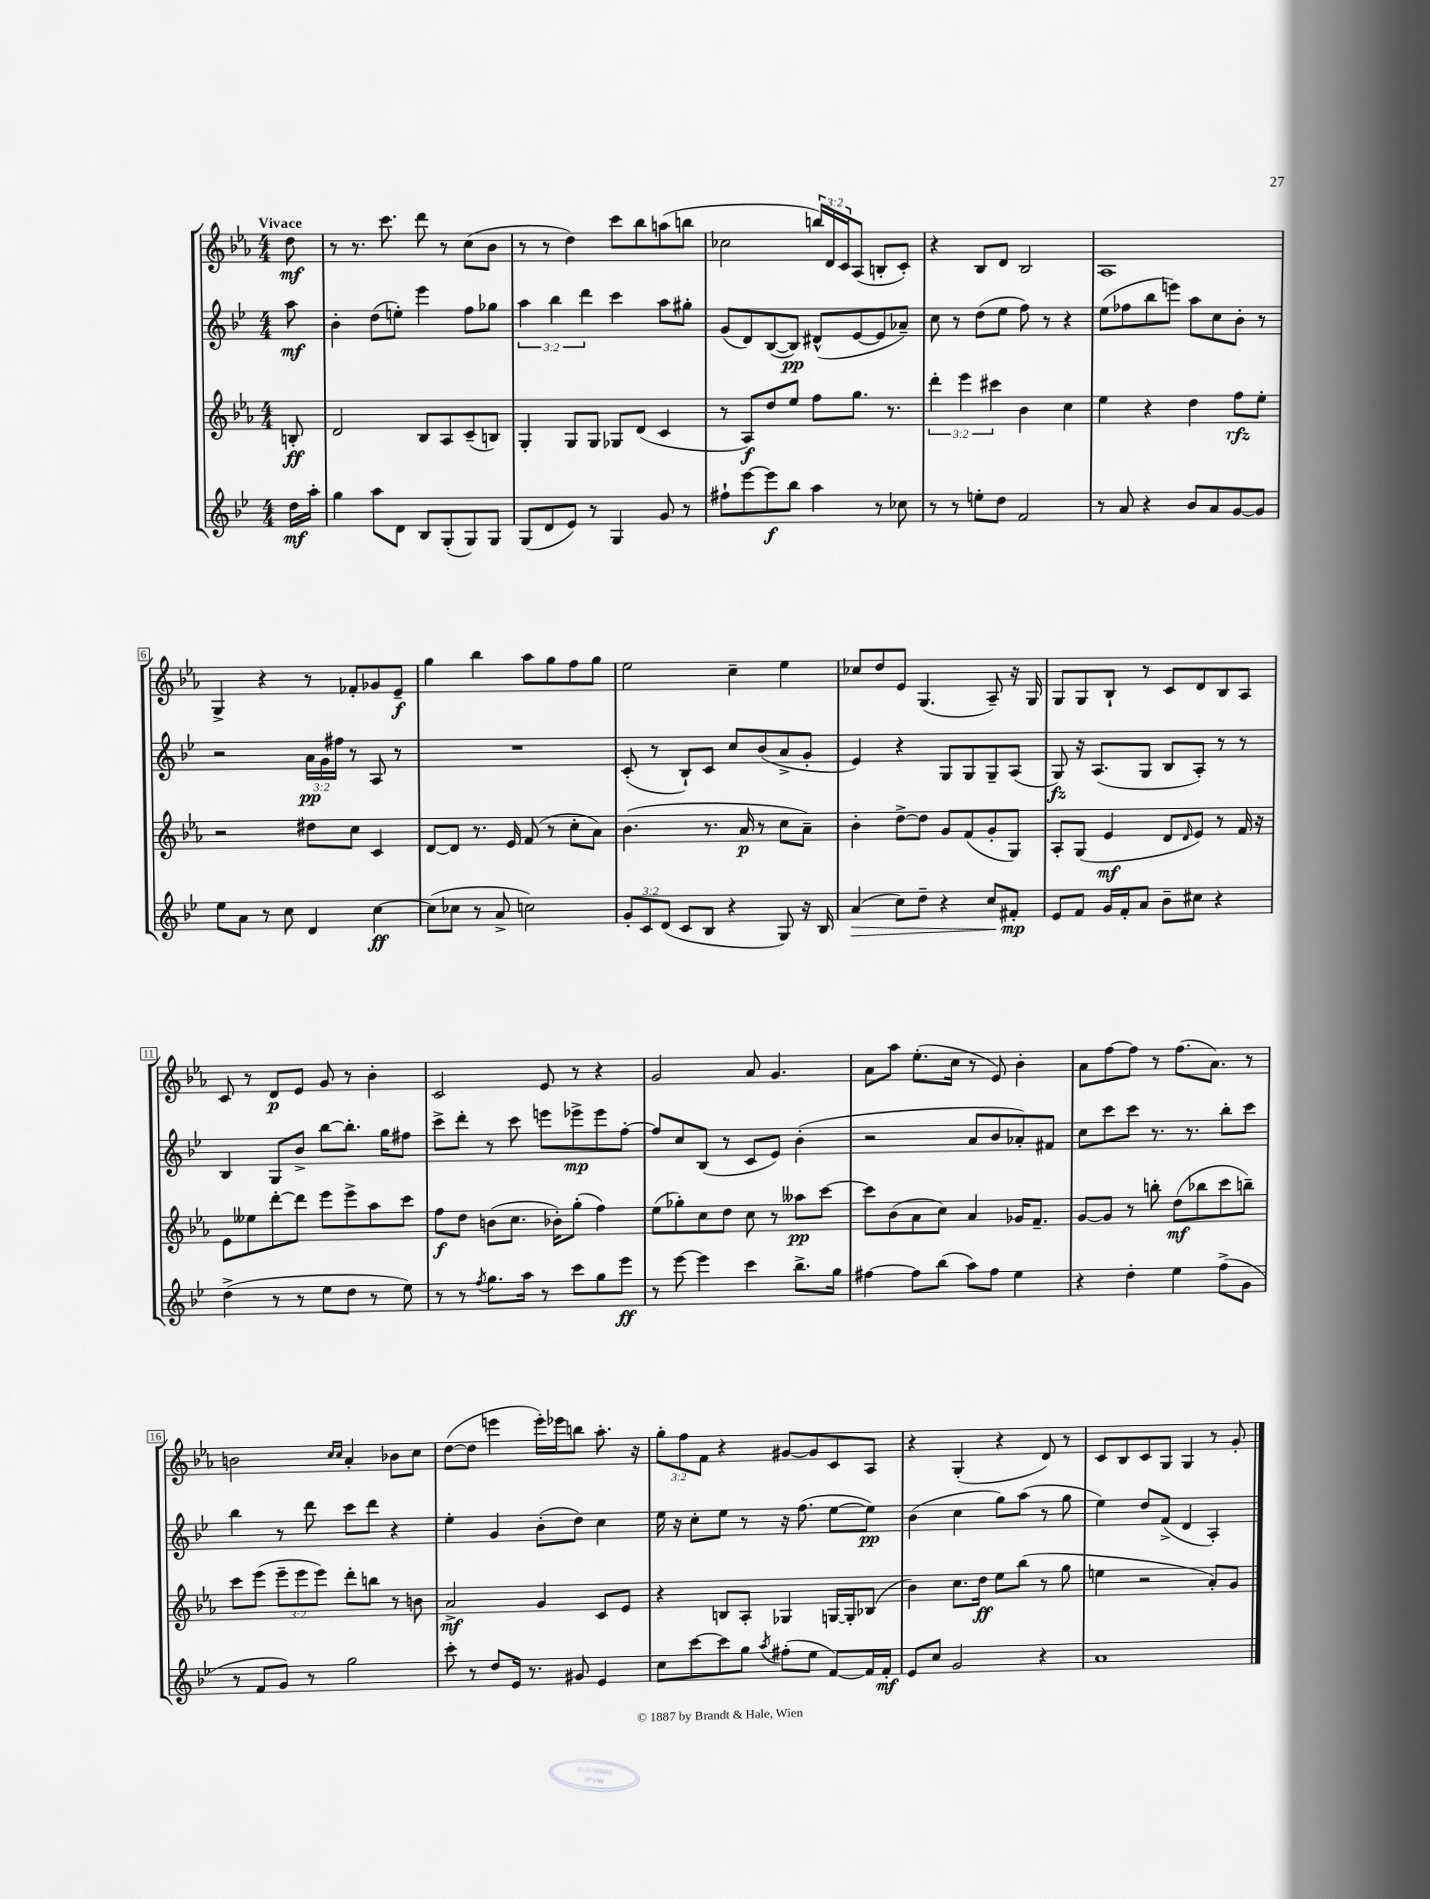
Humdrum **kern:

**kern	**kern	**kern	**kern
*staff4	*staff3	*staff2	*staff1
*clefG2	*clefG2	*clefG2	*clefG2
*k[b-e-]	*k[b-e-a-]	*k[b-e-]	*k[b-e-a-]
*M4/4	*M4/4	*M4/4	*M4/4
16dd\LL	8B'/	8aa\	8dd\
16aa'\JJ	.	.	.
=	=	=	=
4gg\	2d/	4b-'\	8r
.	.	.	8.r
8aa\L	.	(8dd\L	.
.	.	.	8.ccc\
8d\J	.	8ee'\J)	.
8B-/L	8B-/L	4eee-\	8ddd\
(8G'/	8A-/	.	8r
8G/)	(8c~/	8ff\L	(8cc\L
8G/J	8B/J)	8gg-\J	8b-\J
=	=	=	=
(8G/L	4G'/	6aa\	8r
8d/	.	.	8r
.	.	6bb-\	.
8e-/J)	8G/L	.	4dd\)
.	.	6ddd\	.
8r	8G/J	.	.
4G/	8G-/L	4ccc\	8ccc\L
.	(8d/J	.	8bb-\
8g/	4c/	8aa\L	(8aa\
8r	.	8gg#'\J	8bb\J
=	=	=	=
8ff#`\L	8r	(8g/L	2cc-\
[8eee-\	8A-/L)	8d/)	.
8eee-\]	8dd/	([8B-/	.
8bb-\J	8ee-/J	8B-/]J)	.
4aa\	8ff\L	(8d#^^/L	24bb/LL)
.	.	.	24d/
.	.	.	24c/J
.	8.gg\J	[8e-/	(8A-/J
8r	.	8e-/]	8B'/L
.	8.r	.	.
8cc-\	.	8a-~/J)	8c'/J)
=	=	=	=
8r	6ddd'\	8cc\	4r
8r	.	8r	.
.	6eee-\	.	.
8ee'\L	.	(8dd\L	8B-/L
.	6ccc#\	.	.
8dd\J	.	8ee-\J	8d/J
2f/	4b-\	8ff\)	2B-/
.	.	8r	.
.	4cc\	4r	.
=	=	=	=
8r	4ee-\	(8ee-\L	1A-
8a/	.	8ff-\	.
4r	4r	8bb-\	.
.	.	8eee\J)	.
8b-/L	4dd\	8aa\L	.
8a/	.	8cc\	.
[8g/	8ff\L	8b-'\J	.
8g/]J	8ee-'\J	8r	.
=	=	=	=
8ee-\L	2r	2r	4G^/
8a\J	.	.	.
8r	.	.	4r
8cc\	.	.	.
4d/	8dd#\L	24a\LL	8r
.	.	24g\	.
.	.	24ff#\JJ	.
.	8cc\J	8r	8f-'/L
[4cc\	4c/	8A/	8g-/
.	.	8r	8e-~/J
=	=	=	=
(8cc\]L	[8d/L	1r	4gg\
8cc-\J	8d/]J	.	.
8r	8.r	.	4bb-\
8a^/	.	.	.
.	16e-/	.	.
2cc\)	(8f/	.	8aa-\L
.	8r	.	8gg\
.	8cc'\L	.	8ff\
.	8a-\J)	.	8gg\J
=	=	=	=
12g'/L	(4.b-\	(8c'/	2ee-\
12c/	.	.	.
.	.	8r	.
(12d/J	.	.	.
8c/L	.	8B-`/L)	.
8B-/J	8.r	8c/J	.
4r	.	8cc/L	4cc~\
.	16a-/	.	.
.	8r	(8b-/	.
8G/)	8cc\L	8a^/	4ee-\
16r	8a-~\J)	8g'/J	.
16B-/	.	.	.
=	=	=	=
(4a/	4b-'\	4e-/)	8cc-/L
.	.	.	8dd/
8cc\L)	[8dd^\L	4r	8e-/J
8dd~\J	8dd\]J	.	(4.G/
4r	8g/L	8G/L	.
.	(8f/	8G/	.
8cc/L	8g'/	8G~/	8A-~/)
8f#'/J	8G/J)	(8A/J	16r
.	.	.	16G/
=	=	=	=
8e-/L	8A-'/L	8G/)	8G/L
8f/J	(8G/J	16r	8G/
.	.	(8.A/L	.
16g/LL	4e-/	.	8B-`/J
16f'/J	.	.	.
8a/J	.	8G/J	8r
8b-~\L	8d/L	8B-/L	8c/L
.	16qqd/	.	.
8cc#\J	8e-/J)	8A'/J)	8d/
4r	8r	8r	8B-/
.	16f/	8r	8A-/J
.	16r	.	.
=	=	=	=
(4dd^\	8e-\L	4B-/	8c/
.	8ee--\	.	8r
8r	[8ddd'\	8G/L	8d/L
8r	8ddd\]J	8b-^/J	8e-/J
8ee-\L	8eee-\L	[8bb-\L	8g/
8dd\J	8eee-^\	8.bb-'\]J	8r
8r	8aa-\	.	4b-'\
.	.	16gg\LK	.
8ee-\)	8ccc\J	8ff#\J	.
=	=	=	=
8r	8ff\L	8ccc^\L	2c/
8r	8dd\J	8ddd'\J	.
8qff/	.	.	.
8.gg\L	(8b\L	8r	.
.	8.cc\J	8ccc\	.
16aa\Jk	.	.	.
8r	.	8eee\L	8e-/
.	16b-'\LK)	.	.
8ccc\L	(8gg'\J	8eee-^\	8r
8gg\	4ff\)	8eee-\	4r
8eee-\J	.	[8ff'\J	.
=	=	=	=
8r	(8ee-\L	8ff/]L	2g/
[8eee-\	8gg-'\)	8cc/	.
4eee-\]	8cc\	(8B-/J	.
.	8dd\J	8r	.
4ccc\	8cc\	8c/L	8a-/
.	8r	8e-/J)	4.g/
8.bb-^\L	8aa--\L	(4b-'\	.
.	[8ccc\J	.	.
16gg\Jk	.	.	.
=	=	=	=
[4ff#\	8ccc\]L	2r	8a-\L
.	(8b-\	.	8aa-\J
8ff#\]L	8a-\	.	(8.ee-'\L
(8bb-\J	8cc\J)	.	.
.	.	.	16cc\Jk
8aa\L)	4a-/	8a/L	8r
8ff#\J	.	8b-/	8e-/)
4ee-\	16g-/LK	8a-'/)	4b-'\
.	8.f~/J	.	.
.	.	8f#/J	.
=	=	=	=
4r	[8g/L	8cc\L	8a-\L
.	8g/]J	8ccc\	[8ff\
4dd'\	8r	8ccc\J	8ff\]J
.	8bb'\	8.r	8r
4ee-\	(8dd\L	.	(8.ff\L
.	.	8.r	.
.	8bb-\	.	.
.	.	.	8.a-\J)
(8ff^\L	8ccc\	8bb-'\L	.
8g\J	8bb~\J)	8ccc\J	8r
=	=	=	=
8r	8ccc\L	4bb-\	2b\
8f/L	(8eee-\J	.	.
8g/J)	12eee-~\L	8r	.
.	12eee-\	.	.
8r	.	8ddd\	.
.	12eee-\J)	.	.
.	.	.	16qqcc/LL
.	.	.	16qqcc/JJ
2gg\	8ddd'\L	8ccc\L	4a-'/
.	8bb\J	8ddd\J	.
.	8r	4r	8b-\L
.	8b\	.	8cc\J
=	=	=	=
8ccc'\	2a-^/	4ee-'\	([8dd\L
8r	.	.	8dd\]J
8dd/L	.	4g/	4eee\
16e-/Jk	.	.	.
8.r	.	.	.
.	4g/	(8b-'\L	16eee'\LL)
.	.	.	16eee-\J
8g#/	.	8dd\J)	8bb\J
4e-/	8c/L	4cc\	8.aa-'\
.	8e-/J	.	.
.	.	.	16r
=	=	=	=
8cc\L	4r	16ee-\	12gg'\L
.	.	16r	.
.	.	.	12ff\
[8ccc\	.	8cc'\L	.
.	.	.	12f\J
8ccc\]	8B/L	8ee-\J	4r
8gg\J	8A-'/J	8r	.
8qaa/	.	.	.
(8ff#'\L	4G-/	16r	[8g#/L
.	.	(8.ff\	.
8ee-\J	.	.	8g#/]
[8f/L)	[16G/LL	[8ee-\L	8c/
.	16G'/]J	.	.
16f/]L	(8B-/J	8ee-\]J)	8A-/J
16f'/JJ	.	.	.
=	=	=	=
8e-/L	4b-\)	(4b-\	4r
8cc/J	.	.	.
2g/	8.cc\L	4cc\	(4G'/
.	16dd\Jk	.	.
.	8ee-\L	8gg\L)	4r
.	(8bb-\J	(8aa\J	.
4r	8r	8r	8d/)
.	8gg\	8gg\	8r
=	=	=	=
1a	4ee\	4ee-\)	8c/L
.	.	.	8B-/
.	2r	8dd/L	8c/
.	.	(8f^/J	8G/J
.	.	4d/	4G/
.	8a-'/L)	4A'/)	8r
.	8g/J	.	8g'/
==	==	==	==
*-	*-	*-	*-
